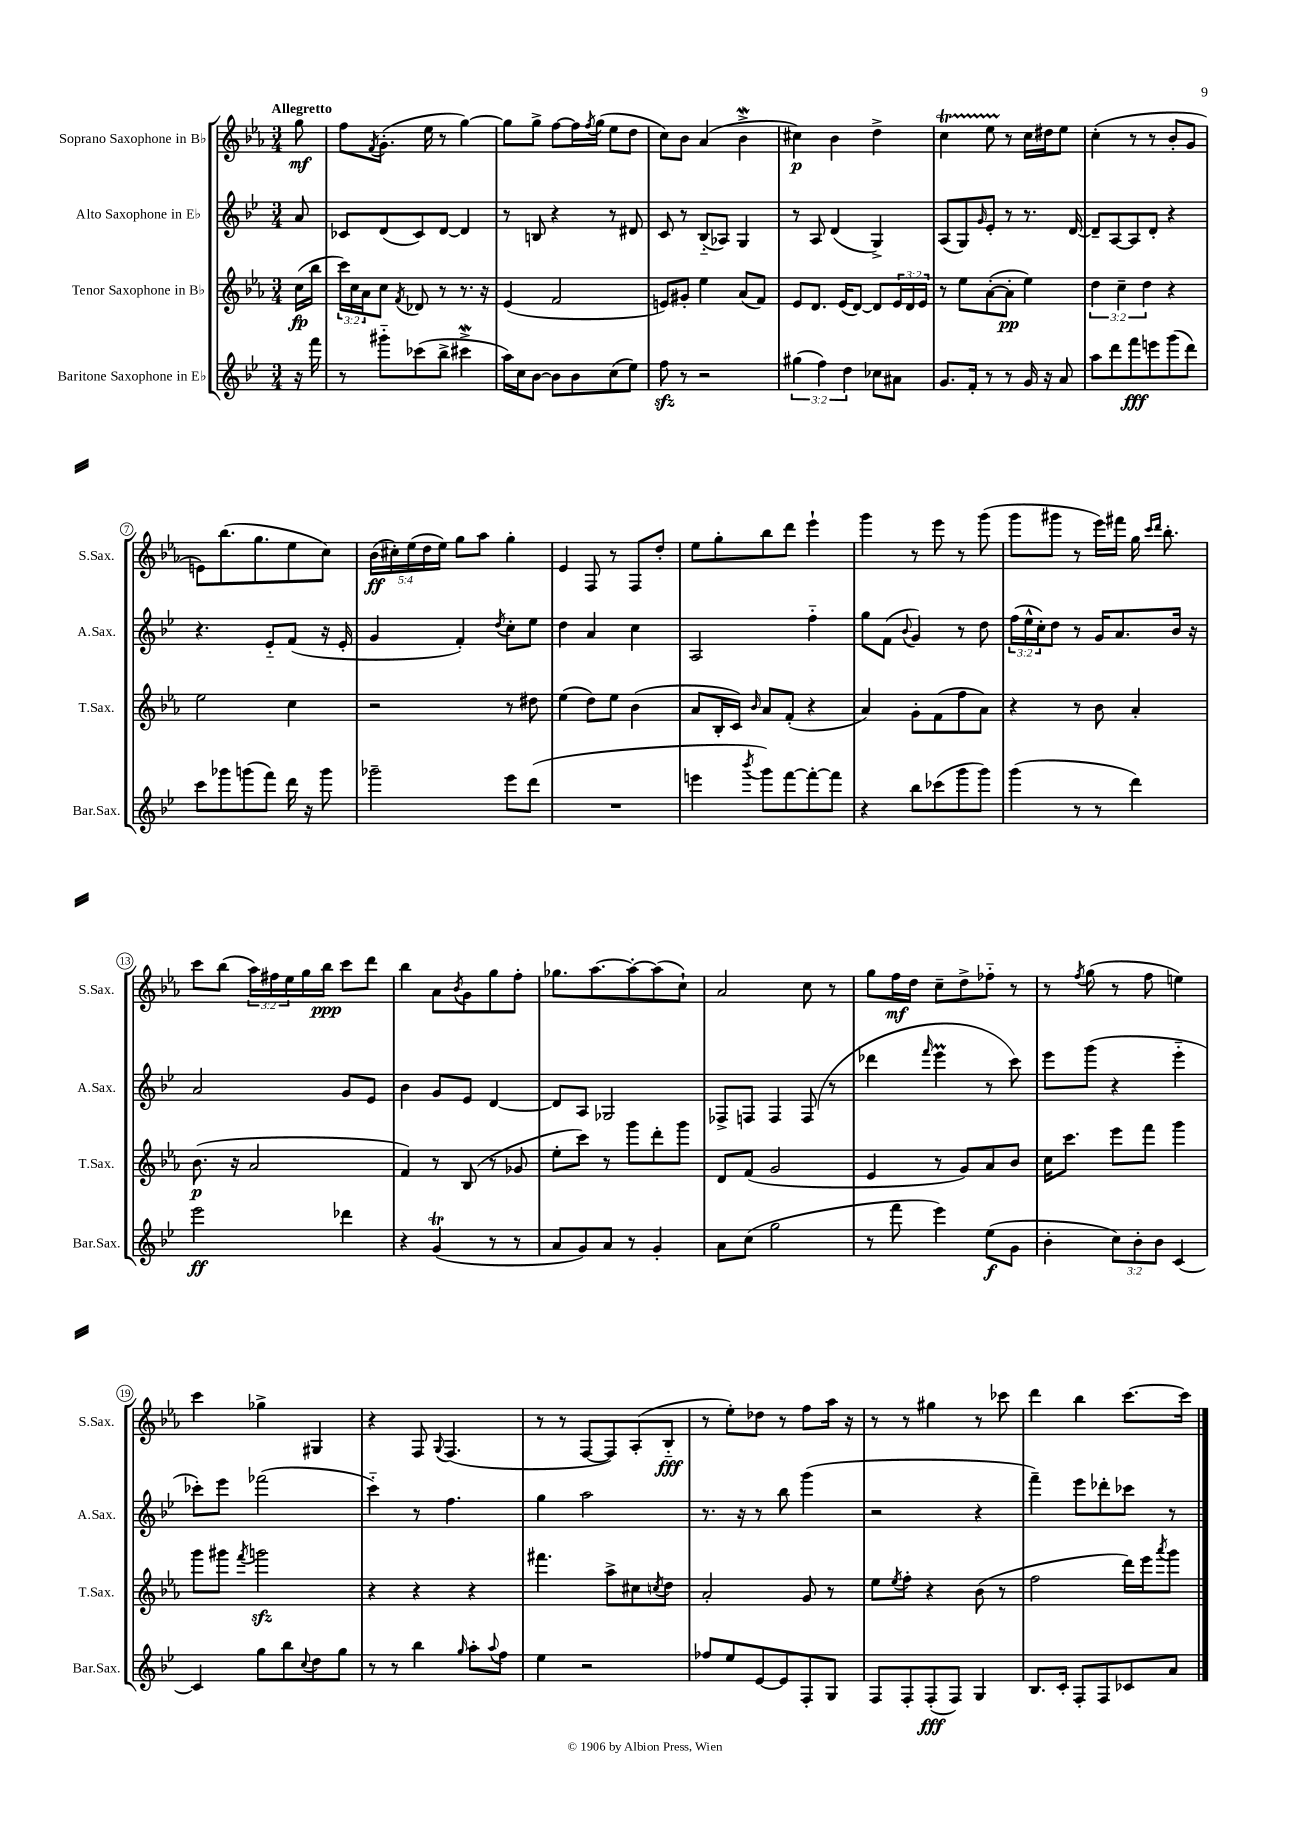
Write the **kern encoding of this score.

**kern	**kern	**kern	**kern
*staff4	*staff3	*staff2	*staff1
*clefG2	*clefG2	*clefG2	*clefG2
*k[b-e-]	*k[b-e-a-]	*k[b-e-]	*k[b-e-a-]
*M3/4	*M3/4	*M3/4	*M3/4
16r	(16cc	8a	8gg
16fff	16bb-	.	.
=	=	=	=
8r	24ccc)	8c-	8ff
.	24cc	.	.
.	24a-	.	.
.	.	.	8qf
8ggg#'~	8cc	(8d	(8.g'
.	8qf	.	.
(8ccc-	8d-	8c-)	.
.	.	.	16ee-
8bb-^	8r	[8d	8r
4ccc#^	8.r	4d]	[4gg)
.	16r	.	.
=	=	=	=
16aa)	(4e-	8r	8gg]
16cc	.	.	.
[8b-	.	8B	8gg^
8b-]	2f	4r	[8ff
8b-	.	.	16ff]
.	.	.	8qff
.	.	.	(16gg
(8cc	.	8r	8ee-
8ee-)	.	8d#	8dd
=	=	=	=
8ff	8e)	8c	8cc)
8r	8g#'	8r	8b-
2r	4ee-	(8B-'~	(4a-
.	.	8A-)	.
.	(8a-	4G	4b-^
.	8f)	.	.
=	=	=	=
(6gg#	8e-	8r	4cc#)
.	8.d	8A	.
6ff)	.	.	.
.	.	(4d	4b-
.	(16e-	.	.
6dd	.	.	.
.	[8d)	.	.
8cc-	8d]	4G^)	4dd^
8a#	24e-	.	.
.	24d	.	.
.	24e-	.	.
=	=	=	=
8.g	8r	(8A	4cc
.	8ee-	8G)	.
16f'	.	.	.
.	.	16qqg	.
8r	([8a-'	8e-'	8ee-
8r	8a-']	8r	8r
16g	4ee-)	8.r	16cc
16r	.	.	16dd#
8a	.	.	8ee-
.	.	[16d	.
=	=	=	=
8aa	6dd	8d~]	(4cc'
8ddd	.	[8A	.
.	6cc~	.	.
8fff	.	8A]	8r
.	6dd	.	.
8eee	.	8d'	8r
(8ggg	4r	4r	8b-'
8ddd)	.	.	8g
=	=	=	=
8ccc	2ee-	4.r	8e)
8ggg-	.	.	(8.bb-
(8ggg	.	.	.
.	.	.	8.gg
8fff)	.	8e-'~	.
16ddd	4cc	(8f	8ee-
16r	.	.	.
8ggg	.	16r	8cc)
.	.	16e-'	.
=	=	=	=
2ggg-~	2r	4g	(20b-
.	.	.	20cc#')
.	.	.	(20ee-
.	.	.	20dd
.	.	.	20ee-)
.	.	4f')	8gg
.	.	.	8aa-
.	.	8qdd	.
8eee-	8r	8cc'	4gg'
(8ddd	8dd#	8ee-	.
=	=	=	=
2.r	(4ee-	4dd	4e-
.	8dd)	4a	8F
.	8ee-	.	8r
.	(4b-	4cc	8F
.	.	.	8dd'
=	=	=	=
4eee	8a-	2A	8ee-
.	16B-'	.	8gg'
.	16c)	.	.
8qbbb-	16qqb-	.	.
8ggg)	8a-	.	8bb-
[8fff	(8f'	.	8ddd
8fff'_	4r	4ff'~	4eee-`
8fff]	.	.	.
=	=	=	=
4r	4a-)	8gg	4ggg
.	.	(8f	.
.	.	8qqb-	.
8bb-	8g'	4g)	8r
(8ccc-	(8f	.	8eee-
8ggg	8ff	8r	8r
8ggg)	8a-)	8dd	(8ggg
=	=	=	=
(4ggg	4r	(24ff	8ggg
.	.	24ee-^^	.
.	.	24cc')	.
.	.	8dd	8ggg#
8r	8r	8r	8r
8r	8b-	16g	16eee-)
.	.	8.a	16fff#
4ddd)	4a-'	.	16gg
.	.	.	16qqccc
.	.	.	16qqddd
.	.	.	8.bb-'
.	.	16b-	.
.	.	16r	.
=	=	=	=
2eee-	(8.b-	2a	8ccc
.	.	.	(8bb-
.	16r	.	.
.	2a-	.	24aa-)
.	.	.	24ff#
.	.	.	24ee-
.	.	.	16gg
.	.	.	16bb-
4ddd-	.	8g	8ccc
.	.	8e-	8ddd
=	=	=	=
4r	4f)	4b-	4bb-
(4g	8r	8g	8a-
.	.	.	8qb-
.	(8B-	8e-	8g
8r	8r	[4d	8gg
8r	8g-	.	8ff'
=	=	=	=
8a	8ee-'	8d]	8.gg-
8g)	8ccc)	8A	.
.	.	.	[8.aa-
8a	8r	2G-	.
8r	8ggg	.	8aa-'_
4g'	8ddd'	.	(8aa-]
.	8ggg	.	8cc`)
=	=	=	=
8a	8d	8F-^	2a-
(8cc	(8f	8F	.
2gg	2g	4F	.
.	.	(8F	8cc
.	.	8r	8r
=	=	=	=
8r	4e-	4ddd-	8gg
8fff	.	.	16ff
.	.	.	16dd
.	.	16qqfff	.
4eee-)	8r	4eee-	8cc~
.	8g)	.	8dd^
(8ee-	8a-	8r	8ff-'~
8g	8b-	8ccc)	8r
=	=	=	=
4b-'	16cc	8eee-	8r
.	8.ccc	.	.
.	.	.	8qff
.	.	(8ggg	(8gg
12cc)	8eee-	4r	8r
12b-'	.	.	.
.	8fff	.	8ff
12b-	.	.	.
[4c	4ggg	4eee-'~	4ee)
=	=	=	=
4c]	8ggg	8ccc-')	4ccc
.	8ggg#	8eee-	.
.	8qfff	.	.
8gg	2ggg	(2fff-	4gg-^
8bb-	.	.	.
8qqcc	.	.	.
8dd	.	.	4G#
8gg	.	.	.
=	=	=	=
8r	4r	4ccc'~)	4r
8r	.	.	.
4bb-	4r	8r	8F
.	.	.	8qqG
.	.	4.ff	(4.F
16qqgg	.	.	.
8aa'	4r	.	.
8qqaa	.	.	.
8ff	.	.	.
=	=	=	=
4ee-	4.fff#	4gg	8r
.	.	.	8r
2r	.	2aa	[8F
.	8aa-^	.	8F])
.	8cc#	.	(8A-'
.	8qcc	.	.
.	8dd	.	8B-'~
=	=	=	=
8ff-	2a-'	8.r	8r
8ee-	.	.	8ee-')
.	.	16r	.
[8e-	.	8r	8dd-
8e-]	.	8bb-	8r
8F'	8g	(4ggg	8ff
8G	8r	.	16aa-
.	.	.	16r
=	=	=	=
8F	8ee-	2r	8r
.	8qee-	.	.
8F'	8ff'	.	8r
(8F'	4r	.	4gg#
8F)	.	.	.
4G	(8b-	4r	8r
.	8r	.	8ccc-
=	=	=	=
8.B-	2ff	4fff~)	4ddd
16c'	.	.	.
8F'	.	8eee-	4bb-
8F	.	8ddd-'	.
8c-	16ddd)	8ccc-	[8.ccc
.	16eee-	.	.
.	8qaaa-	.	.
8a	8ggg	8r	.
.	.	.	16ccc]
==	==	==	==
*-	*-	*-	*-
